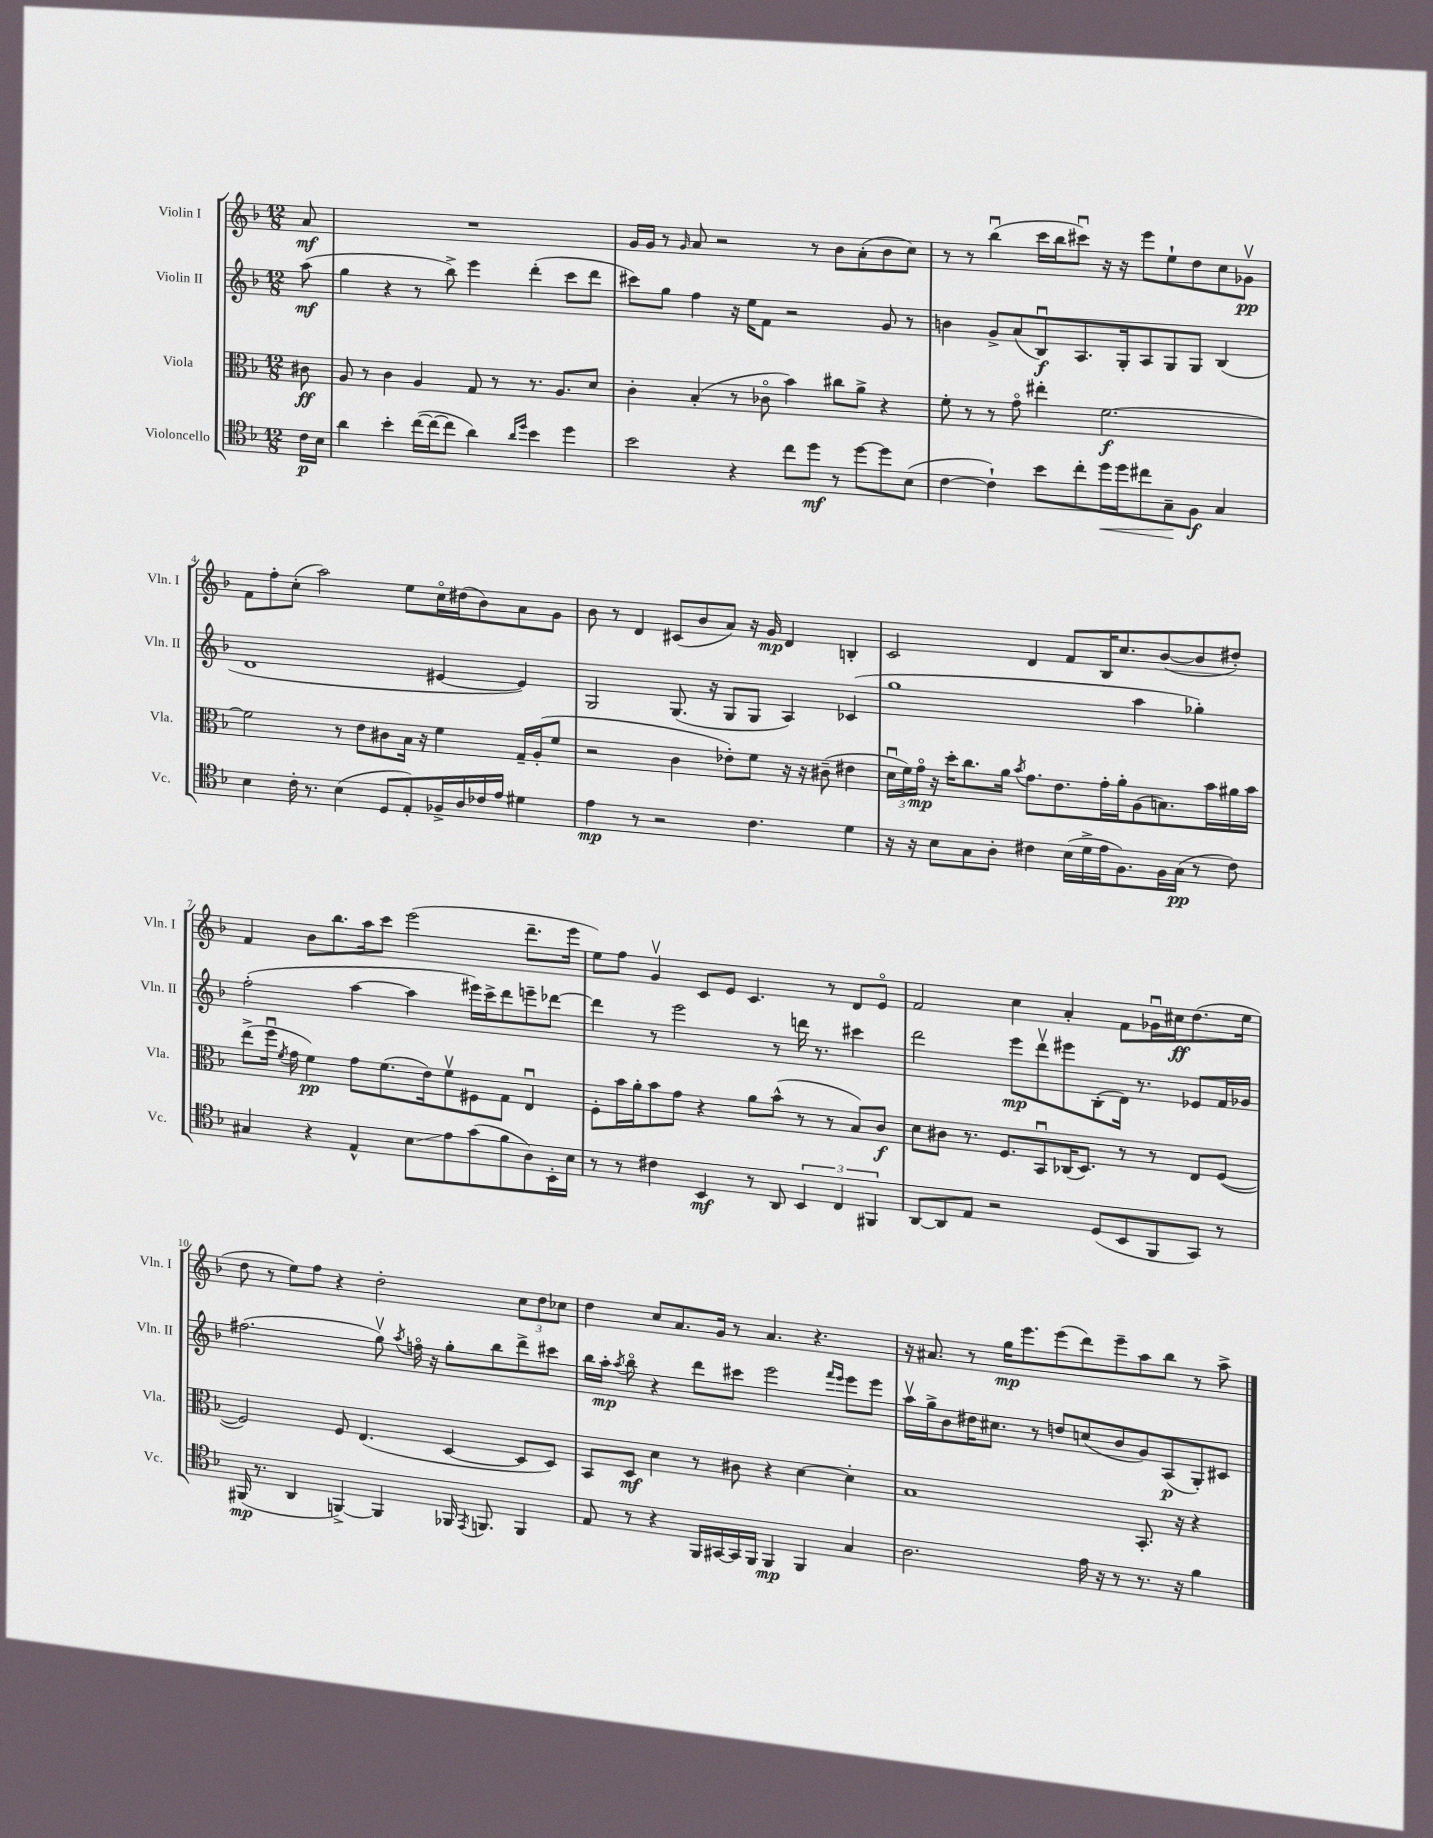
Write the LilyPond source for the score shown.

<<
\new StaffGroup <<
\new Staff = "s0" \with { instrumentName = "Violin I" shortInstrumentName = "Vln. I" } {
    \clef treble \key f \major \numericTimeSignature \time 12/8 \partial 8
    \autoBeamOff a'8\mf |
    R1. |
    g'16[ g'16] r8 \grace { g'16 } a'8 r2 r8 bes'8[ a'8-.( bes'8 c''8]) |
    r8 r8 bes''4\downbow( c'''16[ bes''16 cis'''8]\downbow) r16 r16 e'''8[ e''8-! d''8 c''8 ges'8]\upbow\pp |
    f'8[ f''8-. c''8]-.( a''2) e''8[ c''16\flageolet dis''16( bes'8) a'8 g'8] |
    bes'8 r8 d'4 cis'8[( bes'8 a'8]) r16 g'16\mp d'4 b4-. |
    c'2 d'4 f'8[ bes16 c''8. bes'8~( bes'8 dis''8]-.) |
    f'4 bes'8[ bes''8. a''16 c'''8] e'''2( d'''8.[-- e'''16] |
    e''8[) f''8] g'4\upbow c'8[ e'8] c'4. r8 d'8[ e'8]\flageolet |
    f'2 c''4 a'4-. f'8[ ges'16\downbow cis''16\ff d''8.( e''16] |
    d''8 r8 e''8[) f''8] r4 d''2-. \tuplet 3/2 { c''8[ d''8 ces''8] } |
    d''4 c''8[ a'8. g'16] r8 a'4. r4. |
    r16 ais'8. r8 g''16[\mp e'''8. e'''8( d'''8) e'''8-- a''8 bes''8] r8 a''8-> \bar "|." |
}
\new Staff = "s1" \with { instrumentName = "Violin II" shortInstrumentName = "Vln. II" } {
    \clef treble \key f \major \numericTimeSignature \time 12/8 \partial 8
    \autoBeamOff a''8\mf( |
    g''4 r4 r8 bes''8->) e'''4 d'''4-.( c'''8[ d'''8] |
    cis'''8[) g''8] f''4 r16 e''16[ f'8] r2 g'8 r8 |
    b'4 g'8[-> a'8( bes8\downbow\f) a8. g16-. a8 g8 g8] bes4( |
    d'1 eis'4~ eis'4) |
    g2 g8.( r16 g8[ g8] a4) ces'4( |
    g''1 a''4 ges''4-.) |
    f''2-.( a''4~ a''4 eis'''16[) c'''16-> d'''8 e'''8-- des'''8]~ |
    des'''4 r8 e'''2 r8 d'''16 r8. cis'''4 |
    d'''2 e'''8[\mp d'''8\upbow eis'''8 bes8-.( d'16]) r8. ees'8[ f'16 ges'16] |
    fis''2.( g''8\upbow) \acciaccatura { a''8 } f''16\flageolet r16 g''8[-. bes''8 d'''8-> cis'''8] |
    bes''16[ a''16]-.\mp \acciaccatura { a''8 } bes''8\flageolet r4 d'''8[ cis'''8] e'''2 \grace { f'''16[ e'''16] } e'''8[ e'''8] |
    a''16[\upbow g''16-> bes'8 dis''16 cis''8.] r8 d''8[ c''8( bes'8 g'8) a8\p( g8-.) cis'8] \bar "|." |
}
\new Staff = "s2" \with { instrumentName = "Viola" shortInstrumentName = "Vla." } {
    \clef alto \key f \major \numericTimeSignature \time 12/8 \partial 8
    \autoBeamOff cis'8\ff |
    a8 r8 c'4 a4 g8 r8 r8. a8.[ d'8] |
    c'4-. bes4-.( r8 ces'8\flageolet bes'4) cis''8[ a'8]-> r4 |
    f'8-. r8 r8 g'8\flageolet eis''4-. f'2.~\f |
    f'2 r8 e'8[ cis'8 bes16] r16 f'4 g16[-- a16-.( f'8] |
    r2 c'4 ees'8[-.) f'8] r16 r16 cis'8--( eis'4 |
    \tuplet 3/2 { d'16[\downbow f'16) g'16]\flageolet\mp } r16 d''16[-. c''8. a'16] \acciaccatura { bes'8 } g'8.[ e'8. g'16-. a'16-. a8( b8.) bes'16 ais'16 bes'16] |
    e''8[->( f''16]\downbow \acciaccatura { f'8 } g'16 f'4\pp) g'8[ f'8.( e'16) f'8\upbow fis8 g8] e4\downbow |
    f8[-. bes'16 a'16-. bes'8 g'8] r4 a'8[ bes'8]-^( r8 r8 bes8[) c'8]\f |
    d'8[ cis'8] r8. f8.[ bes,8\downbow ces16( d8.]) r8 r8 e8[ f8]~( |
    f2) f8 e4.( d4~ d8[ d8]) |
    bes,8[ d8]\mf d'4 r8 cis'8 r4 d'4~ d'4-. |
    bes1 bes,8.-. r16 r4 \bar "|." |
}
\new Staff = "s3" \with { instrumentName = "Violoncello" shortInstrumentName = "Vc." } {
    \clef tenor \key f \major \numericTimeSignature \time 12/8 \partial 8
    \autoBeamOff c'16[\p bes16] |
    a'4 bes'4-. c''16[~( c''16~ c''8] a'4) \grace { a'16[ d''16] } bes'4 d''4 |
    bes'2 r4 c''8[ d''8]\mf r8 d''8[~ d''8 bes8]( |
    c'4~ c'4-!) bes'8[ c''8-. d''16\< d''16 cis''8 g8--\! f8]\f g4 |
    bes4 c'16-. r8. bes4( d8[ e8-.) fes16-> a16 ces'16 e'16] dis'4 |
    e'4\mp r8 r2 c'4. d'4 |
    r16 r16 bes8[ g8 a8]-. cis'4 bes16[( d'16-> e'16 f8.) f16 g16]\pp( r8 cis'8) |
    gis4 r4 e4-^ bes8[\glissando e'8 g'8( f'8 a8) bes,16-. bes16] |
    r8 r8 cis'4 bes,4\mf r8 a,8 \tuplet 3/2 { bes,4 c4 fis,4 } |
    a,8[~ a,8 e8] r2 d8[( bes,8 f,8 g,8]) r8 |
    fis,16\mp( r8. a,4 f,4~->) f,4 fes,16 \acciaccatura { e,8 } f,8. f,4 |
    e8 r8 r4 f,16[ gis,16~ gis,16 f,16] f,4\mp f,4 g4 |
    a2. e'16 r16 r8 r8. r16 f'4 \bar "|." |
}
>>
>>
